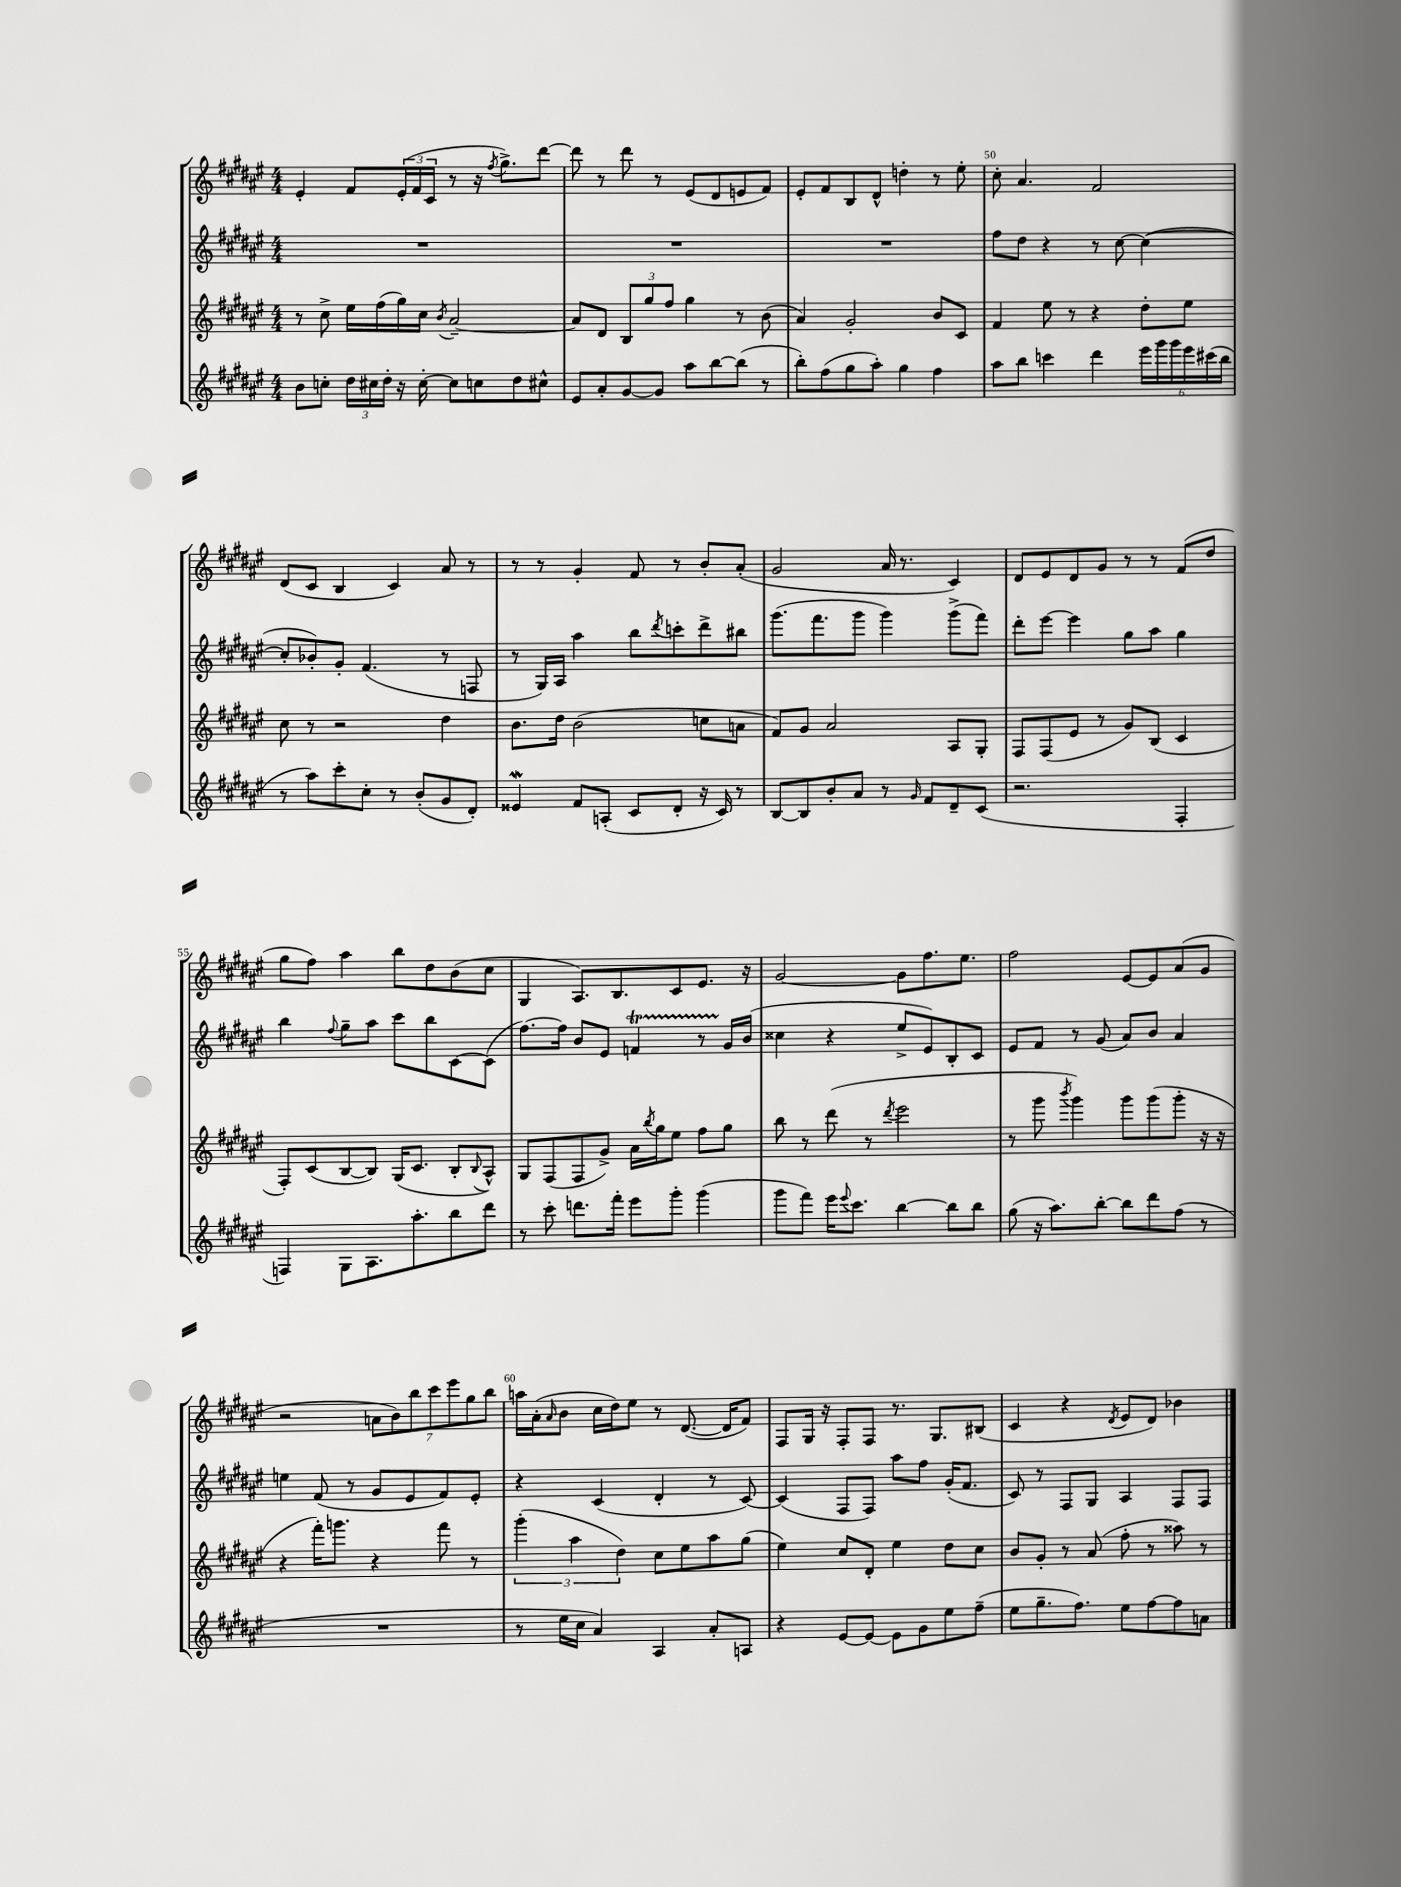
<<
\new StaffGroup <<
\new Staff = "s0" {
    \clef treble \key fis \major \numericTimeSignature \time 4/4
    eis'4-. fis'8 \tuplet 3/2 { eis'16-.( fis'16 cis'16 } r8 r16 \acciaccatura { fis''8 } gis''8.->) dis'''8~ |
    dis'''8 r8 dis'''8 r8 eis'8( dis'8 e'8 fis'8) |
    eis'8-. fis'8 b8 dis'8-^ d''4-. r8 eis''8-. |
    cis''8-. ais'4. fis'2 |
    dis'8( cis'8 b4 cis'4) ais'8 r8 |
    r8 r8 gis'4-. fis'8 r8 b'8-. ais'8-.( |
    gis'2 ais'16 r8. cis'4) |
    dis'8 eis'8 dis'8 gis'8 r8 r8 fis'8( dis''8 |
    gis''8 fis''8) ais''4 b''8 dis''8 b'8( cis''8 |
    gis4 ais8.) b8. cis'8 eis'8. r16 |
    gis'2~ gis'8 fis''8. eis''8. |
    fis''2 eis'8~ eis'8 ais'8( gis'8 |
    r2 \tuplet 7/4 { a'8 b'8) b''8 cis'''8 eis'''8 gis''8 b''8 } |
    a''16 ais'16-.( \grace { ais'16 } b'8 cis''16 dis''16) eis''8 r8 dis'8.~( dis'16 fis'8) |
    fis8 gis16 r16 fis8-. fis8 r8. gis8. bis8( |
    cis'4 r4 \acciaccatura { dis'8 } eis'8 dis'8) bes'4 \bar "|." |
}
\new Staff = "s1" {
    \clef treble \key fis \major \numericTimeSignature \time 4/4
    R1 |
    R1 |
    R1 |
    fis''8 dis''8 r4 r8 cis''8~ cis''4~( |
    cis''8-. bes'8-.) gis'8-. fis'4.( r8 f8 |
    r8 gis16) ais16 ais''4 b''8 \acciaccatura { dis'''8 } c'''8-. dis'''8-> bis''8 |
    gis'''8.( fis'''8. gis'''8 gis'''4) gis'''8->( fis'''8) |
    dis'''8-. eis'''8~ eis'''4 gis''8 ais''8 gis''4 |
    b''4 \appoggiatura { fis''8 } gis''8-- ais''8 cis'''8 b''8 cis'8~ cis'8( |
    fis''8.~) fis''16 b'8 eis'8 f'4\startTrillSpan r8 gis'16\stopTrillSpan b'16( |
    cisis''4 r4 eis''8-> eis'8) b8-. cis'8 |
    eis'8 fis'8 r8 gis'8( ais'8) b'8 ais'4 |
    e''4 fis'8( r8 gis'8 eis'8 fis'8) eis'8-. |
    r4 cis'4( dis'4-. r8 cis'8~) |
    cis'4( fis8 fis8) ais''8 fis''8 gis'16-.( fis'8. |
    cis'8) r8 fis8 gis8 ais4 fis8 fis8 \bar "|." |
}
\new Staff = "s2" {
    \clef treble \key fis \major \numericTimeSignature \time 4/4
    r8 cis''8-> eis''16 fis''16( gis''16) cis''16 \acciaccatura { b'8 } ais'2~-- |
    ais'8 dis'8 \tuplet 3/2 { b8 gis''8 fis''8 } gis''4 r8 b'8( |
    ais'4) gis'2-. b'8 cis'8 |
    fis'4 eis''8 r8 r4 dis''8-. eis''8 |
    cis''8 r8 r2 dis''4 |
    b'8. dis''16 b'2( c''8 a'8 |
    fis'8) gis'8 ais'2 ais8 gis8-. |
    fis8 fis8( eis'8 r8 gis'8) b8( cis'4 |
    fis8-.) cis'8( b8~ b8) gis16( cis'8. b8-. \appoggiatura { b8 } ais8-^) |
    gis8 fis8( fis8 gis'8->) ais'16 \acciaccatura { b''8 } gis''16 eis''8 fis''8 gis''8 |
    b''8 r8 dis'''8( r8 \acciaccatura { dis'''8 } eis'''2 |
    r8 gis'''8 \acciaccatura { b'''8 } gis'''4) gis'''8 gis'''8( gis'''8-. r16 r16 |
    r4 fis'''16-.) g'''8. r4 fis'''8 r8 |
    \tuplet 3/2 { gis'''4-.( ais''4 dis''4) } cis''8 eis''8 ais''8 gis''8( |
    eis''4) cis''8 dis'8-. eis''4 dis''8 cis''8 |
    b'8 gis'8-. r8 ais'8( fis''8-. r8 aisis''8) r8 \bar "|." |
}
\new Staff = "s3" {
    \clef treble \key fis \major \numericTimeSignature \time 4/4
    b'8 c''8-. \tuplet 3/2 { dis''16 cis''16 dis''16-. } r16 cis''16~-. cis''8 c''8 dis''8 cis''8-^ |
    eis'8 ais'8-. gis'8~ gis'8 ais''8 b''8~ b''8( r8 |
    b''8-.) fis''8( gis''8 ais''8-.) gis''4 fis''4 |
    ais''8 b''8 c'''4 dis'''4 \tuplet 6/4 { eis'''16 gis'''16 gis'''16 eis'''16 cis'''16( b''16 } |
    r8 ais''8) cis'''8-. cis''8-. r8 b'8-.( gis'8 dis'8-.) |
    eisis'4\mordent fis'8 a8-.( cis'8 dis'8-. r16 cis'16) r8 |
    b8~ b8 b'8-. ais'8 r8 \grace { gis'16 } fis'8 dis'8-- cis'8( |
    r2. fis4-. |
    f4) gis8 ais8. ais''8.-. b''8 dis'''8 |
    r8 cis'''8-. d'''8. fis'''16-. eis'''8 gis'''8-. gis'''4( |
    gis'''8 fis'''8) eis'''16 \appoggiatura { eis'''8 } cis'''8. b''4~ b''8 b''8 |
    gis''8( r16 ais''8.) b''8~-. b''8 dis'''8 fis''8( r8 |
    R1 |
    r8 eis''16 cis''16 ais'4) ais4 ais'8-. a8 |
    r4 eis'8~ eis'8~ eis'8 gis'8 eis''8 fis''8--( |
    eis''8 gis''8.-- fis''8.) eis''8 fis''8~ fis''8 a'8 \bar "|." |
}
>>
>>
\layout { \context { \Score currentBarNumber = #47 \override BarNumber.break-visibility = ##(#f #t #t) barNumberVisibility = #(every-nth-bar-number-visible 5) } }
